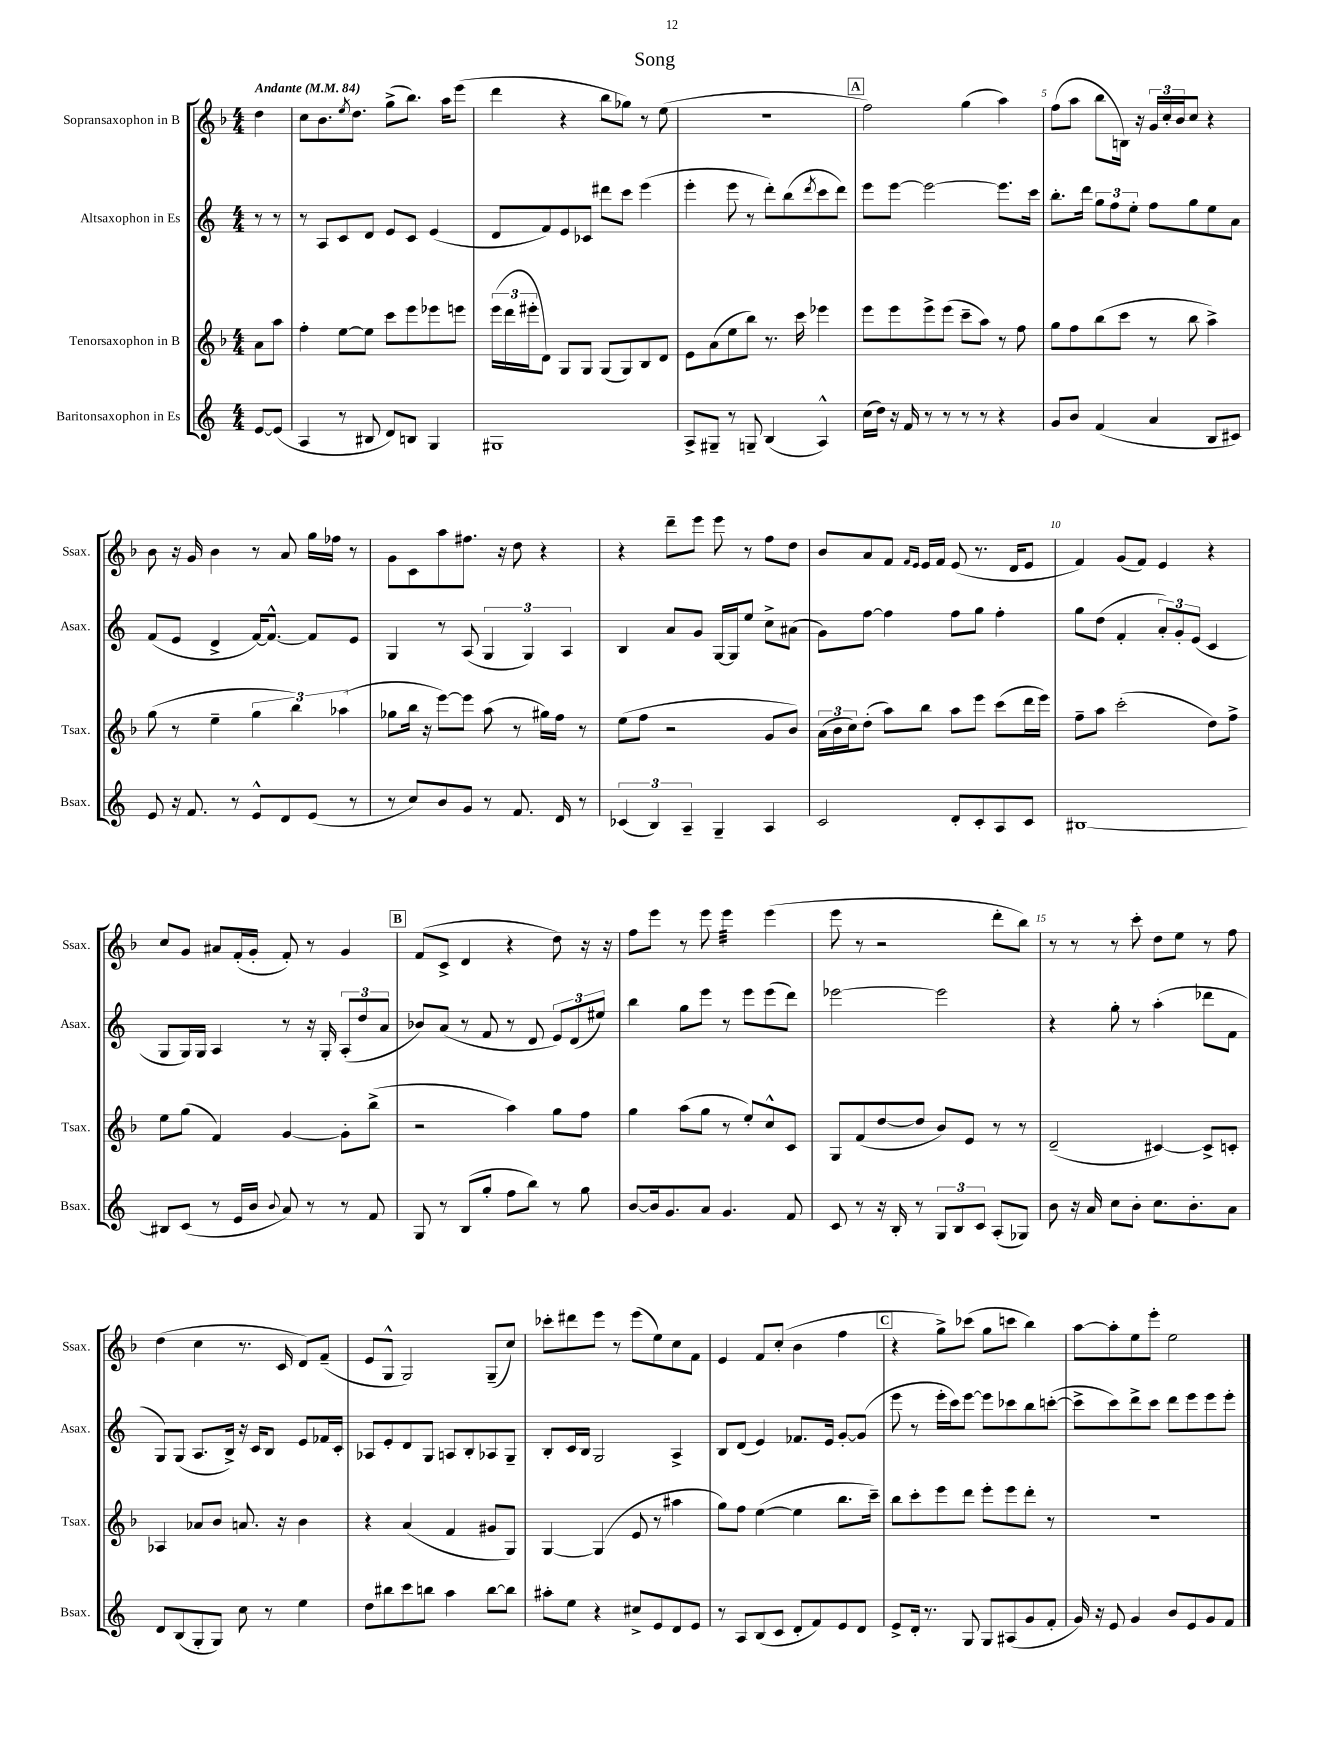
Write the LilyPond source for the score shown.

\header { title = "Song" }
<<
\new StaffGroup <<
\new Staff = "s0" \with { instrumentName = "Sopransaxophon in B" shortInstrumentName = "Ssax." } {
    \clef treble \key f \major \numericTimeSignature \time 4/4 \partial 4 \tempo "Andante" 4 = 84
    d''4 |
    c''8 bes'8. \acciaccatura { e''8 } d''8. g''8->( bes''8.) a''16 e'''8( |
    d'''4 r4 bes''8 ges''8) r8 e''8( |
    R1 |
    \mark \markup { \box "A" } f''2) g''4( a''4) |
    f''8( a''8 bes''8 b16) r16 \tuplet 3/2 { g'16 c''16-. bes'16 } c''8 r4 |
    bes'8 r16 g'16 bes'4 r8 a'8 g''16 fes''16 r8 |
    g'8 c'8 a''8 fis''8. r16 d''8 r4 |
    r4 d'''8-- e'''8 e'''8 r8 f''8 d''8 |
    bes'8 a'8 f'8 \grace { f'16 e'16 } e'16 f'16 e'8( r8. d'16 e'8 |
    f'4) g'8( f'8) e'4 r4 |
    c''8 g'8 ais'8 f'16-.( g'16-. f'8-.) r8 g'4 |
    \mark \markup { \box "B" } f'8( c'8-> d'4 r4 d''8) r16 r16 |
    f''8 e'''8 r8 e'''8 e'''4:32 e'''4( |
    e'''8 r8 r2 d'''8-. bes''8) |
    r8 r8 r8 c'''8-. d''8 e''8 r8 f''8 |
    d''4( c''4 r8. c'16 d'8) f'8--( |
    e'8 g8-^ g2) g8--( c''8) |
    ces'''8-. dis'''8 e'''8 r8 e'''8( e''8) c''8 f'8 |
    e'4 f'8 c''8-.( bes'4 f''4 |
    \mark \markup { \box "C" } r4 g''8->) ces'''8( g''8 c'''8 bes''4) |
    a''8~ a''8-. e''8 e'''8-. e''2 \bar "|." |
}
\new Staff = "s1" \with { instrumentName = "Altsaxophon in Es" shortInstrumentName = "Asax." } {
    \clef treble \key c \major \numericTimeSignature \time 4/4 \partial 4
    r8 r8 |
    r8 a8 c'8 d'8 e'8 c'8 e'4( |
    d'8 f'8) e'8 ces'8 dis'''8 c'''8 e'''4( |
    e'''4-. e'''8 r8 d'''8-.) b''8( \acciaccatura { d'''8 } c'''8 d'''8) |
    \mark \markup { \box "A" } e'''8 e'''8~ e'''2~ e'''8. c'''16 |
    b''8.-. d'''16 \tuplet 3/2 { g''8 f''8 e''8-. } f''8 g''8 e''8 a'8 |
    f'8( e'8 d'4-> f'16~) f'8.~-^ f'8 e'8 |
    g4 r8 a8( \tuplet 3/2 { g4 g4) a4 } |
    b4 a'8 g'8 g16~ g16 e''8 c''8-> ais'8( |
    g'8) f''8~ f''4 f''8 g''8 f''4-. |
    g''8 d''8( f'4-. \tuplet 3/2 { a'8-.) g'8-. e'8( } c'4 |
    g8 g16) g16 a4 r8 r16 g16-. \tuplet 3/2 { a8-.( d''8 a'8 } |
    \mark \markup { \box "B" } bes'8) a'8( r8 f'8 r8 d'8 \tuplet 3/2 { e'8) d'8( eis''8) } |
    b''4 g''8 e'''8 r8 e'''8 e'''8( d'''8) |
    ees'''2~ ees'''2 |
    r4 g''8-. r8 a''4-.( des'''8 f'8 |
    g8) g8( a8. b16->) r16 c'16 b8 e'8 fes'16 c'16-. |
    aes8 e'8-. d'8 g8 a8 b8-. aes8 g8-- |
    b8-. c'16 b16 g2 a4-> |
    b8 d'8( e'4) fes'8. e'16 g'8~-. g'8( |
    \mark \markup { \box "C" } e'''8 r8 e'''16-. c'''16) e'''8~ e'''8 ces'''8 b''8 c'''8~-.( |
    c'''8-> c'''8) d'''8-> c'''8 d'''8 e'''8 e'''8 e'''8-. \bar "|." |
}
\new Staff = "s2" \with { instrumentName = "Tenorsaxophon in B" shortInstrumentName = "Tsax." } {
    \clef treble \key f \major \numericTimeSignature \time 4/4 \partial 4
    a'8 a''8 |
    f''4-. e''8~ e''8 c'''8 e'''8 ees'''8 e'''8 |
    \tuplet 3/2 { e'''16( d'''16 eis'''16-. } d'8) g8 g8 g8( g8) bes8 d'8 |
    e'8 a'8( e''8 bes''8) r8. c'''16 ees'''4 |
    \mark \markup { \box "A" } e'''8 e'''8 e'''8-> e'''8( c'''8-- a''8) r8 f''8 |
    g''8 f''8 bes''8( c'''8 r8 bes''8 a''4->) |
    g''8( r8 e''4-- \tuplet 3/2 { g''4 bes''4) aes''4( } |
    ges''8 bes''16 r16 e'''8~) e'''8 a''8( r8 gis''16) f''16 r8 |
    e''8( f''8 r2 g'8 bes'8) |
    \tuplet 3/2 { a'16( bes'16 c''16) } d''8-.( a''8) bes''8 a''8 e'''8 c'''8( d'''16 e'''16) |
    f''8-- a''8 c'''2-.( d''8) f''8-> |
    e''8 g''8( f'4) g'4~ g'8-. bes''8->( |
    \mark \markup { \box "B" } r2 a''4) g''8 f''8 |
    g''4 a''8( g''8 r8 e''8-.) c''8-^ c'8 |
    g8 f'8( d''8~ d''8 bes'8) e'8 r8 r8 |
    d'2--( cis'4~) cis'8-> c'8-. |
    aes4 aes'8 bes'8 a'8. r16 bes'4 |
    r4 a'4( f'4 gis'8 g8) |
    g4~ g4( e'8 r8 ais''4 |
    g''8) f''8 e''4~( e''4 bes''8. c'''16--) |
    \mark \markup { \box "C" } bes''8 c'''8-. e'''8 d'''8 e'''8-. e'''8 d'''8-. r8 |
    R1 \bar "|." |
}
\new Staff = "s3" \with { instrumentName = "Baritonsaxophon in Es" shortInstrumentName = "Bsax." } {
    \clef treble \key c \major \numericTimeSignature \time 4/4 \partial 4
    e'8~ e'8( |
    a4 r8 bis8 d'8) b8 g4 |
    gis1 |
    a8-> gis8-- r8 g8-- b4( a4-^) |
    \mark \markup { \box "A" } c''16( d''16) r16 f'16 r8 r8 r8 r8 r4 |
    g'8 b'8 f'4( a'4 b8 cis'8) |
    e'8 r16 f'8. r8 e'8-^ d'8 e'8( r8 |
    r8 c''8) b'8 g'8 r8 f'8. d'16 r8 |
    \tuplet 3/2 { ces'4( b4) a4-- } g4-- a4 |
    c'2 d'8-. c'8-. a8 c'8 |
    bis1~ |
    bis8 c'8( r8 e'16 b'16 \appoggiatura { b'8 } a'8) r8 r8 f'8 |
    \mark \markup { \box "B" } g8 r8 b8( g''8-. f''8 b''8) r8 g''8 |
    b'8~ b'16 g'8. a'8 g'4. f'8 |
    c'8 r8 r16 b16-. r8 \tuplet 3/2 { g8 b8 c'8 } a8-.( ges8) |
    b'8 r16 a'16 c''8 b'8-. c''8. b'8.-. a'8 |
    d'8 b8( g8-. g8) c''8 r8 e''4 |
    d''8 bis''8 c'''8 b''8 a''4 b''8~ b''8 |
    ais''8-. e''8 r4 cis''8-> e'8 d'8 e'8 |
    r8 a8 b8( c'8 d'8-. f'8) e'8 d'8 |
    \mark \markup { \box "C" } e'8-> d'16-. r8. g8 g8 ais8( g'8 f'8-. |
    g'16) r16 e'8 g'4 b'8 e'8 g'8 f'8 \bar "|." |
}
>>
>>
\layout { \context { \Score \override BarNumber.break-visibility = ##(#f #t #t) barNumberVisibility = #(every-nth-bar-number-visible 5) } }
